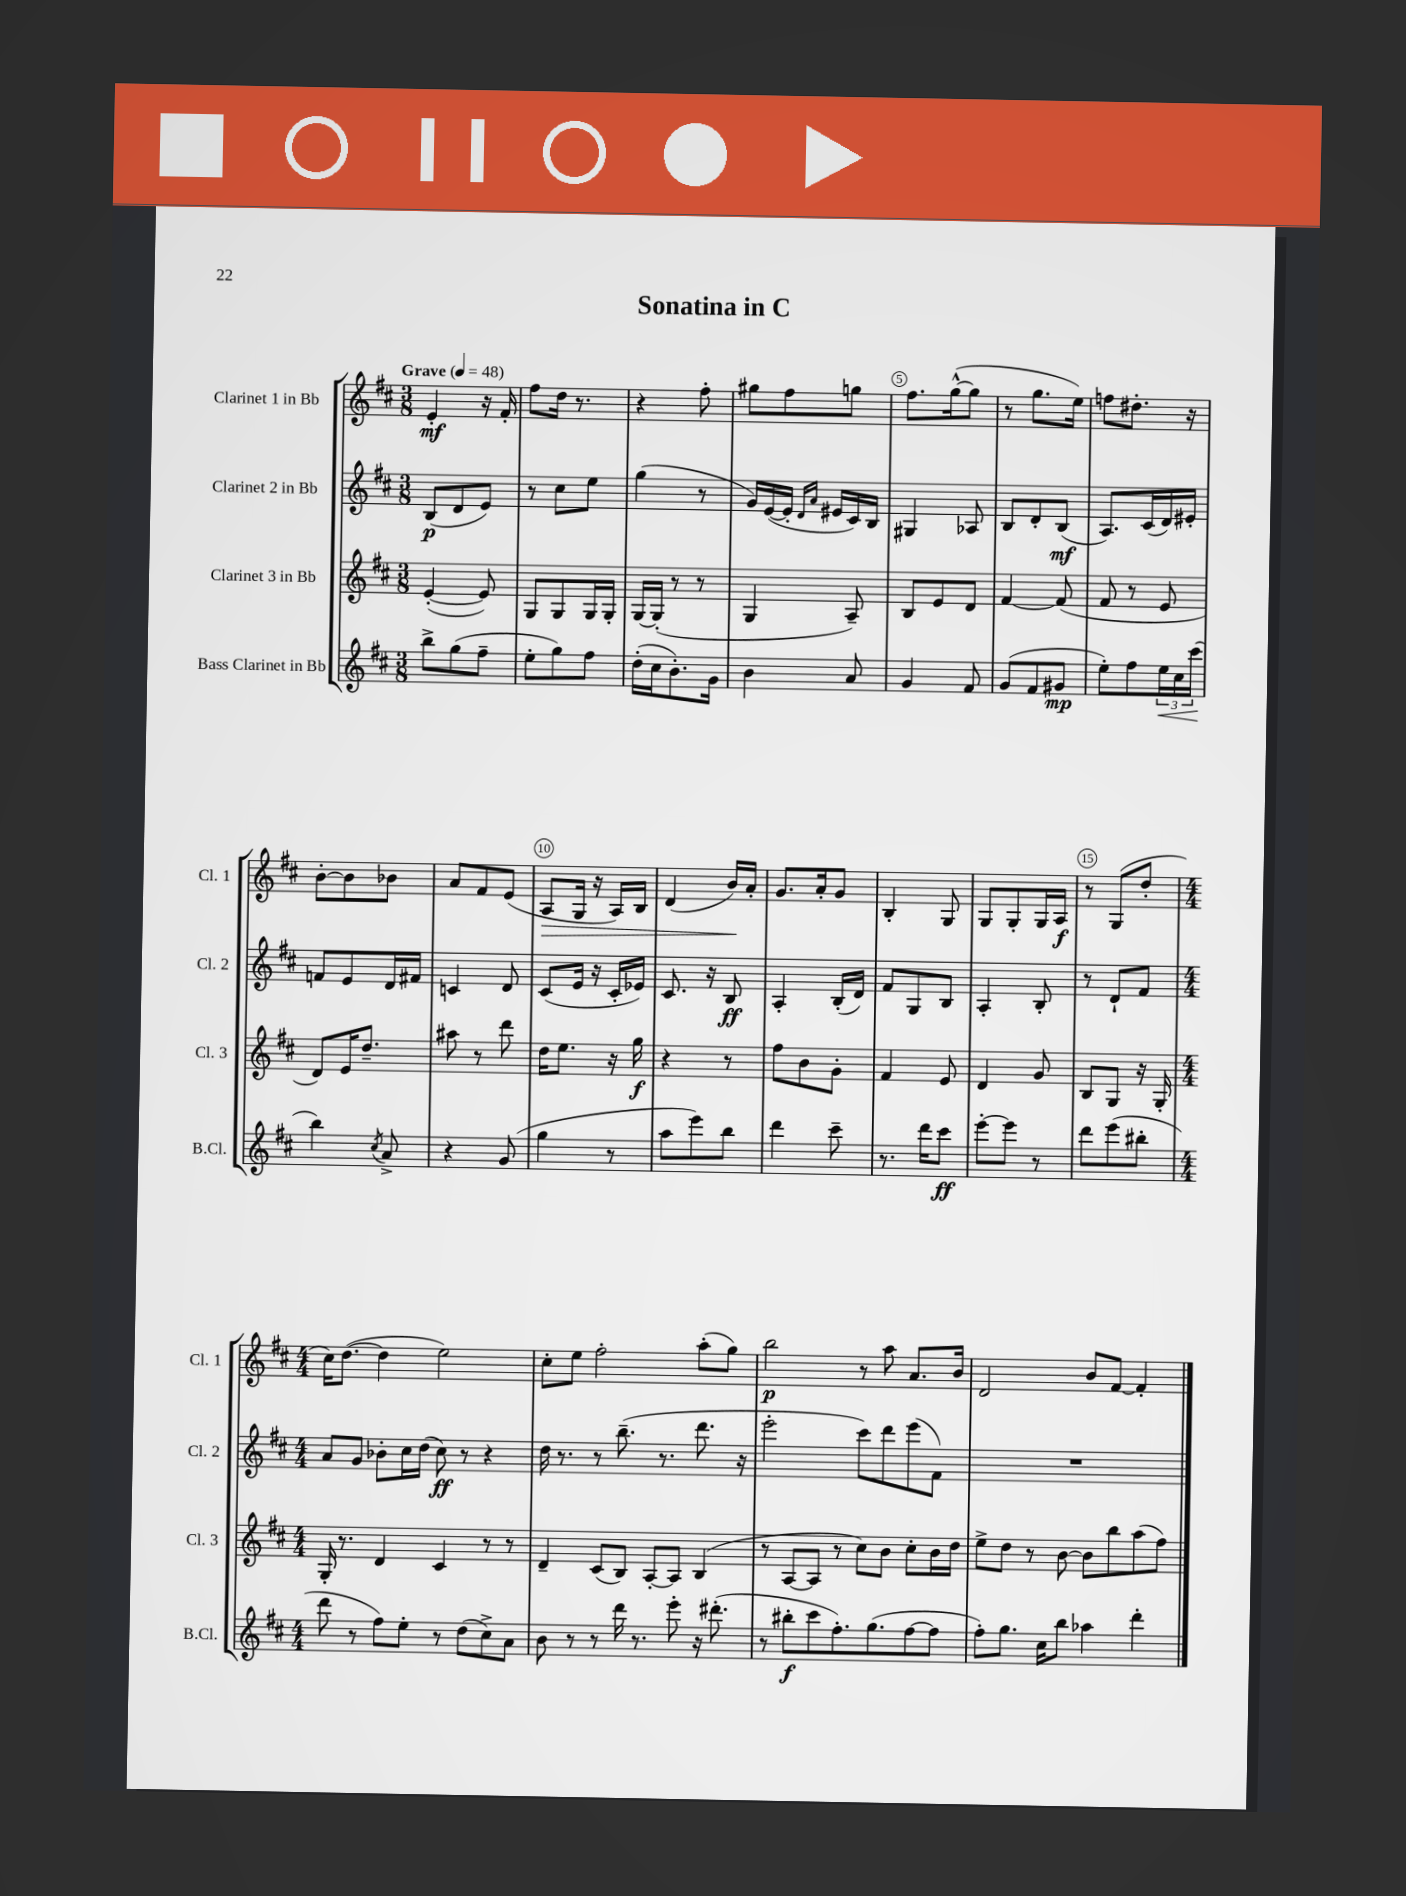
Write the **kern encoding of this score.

**kern	**kern	**kern	**kern
*staff4	*staff3	*staff2	*staff1
*clefG2	*clefG2	*clefG2	*clefG2
*k[f#c#]	*k[f#c#]	*k[f#c#]	*k[f#c#]
*M3/8	*M3/8	*M3/8	*M3/8
*MM48	*MM48	*MM48	*MM48
8bb^	([4e'	(8B	4e'
(8gg	.	8d	.
8ff#~	8e])	8e)	16r
.	.	.	16f#'
=	=	=	=
8ee'	8G	8r	8ff#
8gg)	8G	8cc#	16dd
.	.	.	8.r
8ff#	16G	8ee	.
.	16G'	.	.
=	=	=	=
(16dd'	[16G	(4gg	4r
16cc#	(16G']	.	.
8.b')	8r	.	.
.	8r	8r	8ff#'
16g	.	.	.
=	=	=	=
4b	4G	16g)	8gg#
.	.	([16e	.
.	.	16e']	8ff#
.	.	16qqd	.
.	.	16qqa	.
.	.	16e#	.
8a	8A~)	16c#)	8gg
.	.	16B	.
=	=	=	=
4g	8B	4G#	8.ff#
.	8e	.	.
.	.	.	([16gg^^
8f#	8d	8A-	8gg]
=	=	=	=
(8g	[4f#	8B	8r
8f#	.	8d'	8.gg
8g#	(8f#]	(8B	.
.	.	.	16ee)
=	=	=	=
8ee')	8f#	8.A)	8ff
8ff#	8r	.	8.dd#'
.	.	(16c#	.
24ee	8e	16d)	.
24cc#	.	.	.
.	.	16e#'	16r
(24ccc#	.	.	.
=	=	=	=
4bb)	8d)	8f	[8b'
.	16e	8e	8b]
.	8.dd~	.	.
8qcc#	.	.	.
8a^	.	16d	8b-
.	.	16f#	.
=	=	=	=
4r	8aa#	4c	8a
.	8r	.	8f#
(8g	8ddd	8d	(8e
=	=	=	=
4gg	16dd	(8c#	8A
.	8.ee	.	.
.	.	16e	16G
.	.	16r	16r
8r	16r	16c#'	16A)
.	16gg	16e-)	16B
=	=	=	=
8aa	4r	8.c#	(4d
8eee)	.	.	.
.	.	16r	.
8bb	8r	8B	16b)
.	.	.	16a'
=	=	=	=
4ddd	8ff#	4A'	8.g
.	8b	.	.
.	.	.	16a'
8ccc#~	8g'	(16B'	8g
.	.	16d)	.
=	=	=	=
8.r	4f#	8f#	4B'
.	.	8G	.
16ddd	.	.	.
8ccc#	8e	8B	8G
=	=	=	=
[8eee'	4d	4A'	8G
8eee]	.	.	8G'
8r	8g	8B'	16G
.	.	.	16A
=	=	=	=
8ddd	8B	8r	8r
(8eee	8G	8d`	(8G
8bb#'	16r	8f#	8dd'
.	16G'	.	.
=	=	=	=
*M4/4	*M4/4	*M4/4	*M4/4
8ddd	16G'	8a	16cc#)
.	8.r	.	([8.dd
8r	.	8g	.
8ff#)	4d	8b-'	4dd]
8ee'	.	16cc#	.
.	.	(16dd	.
8r	4c#	8cc#)	2ee)
(8dd	.	8r	.
8cc#^)	8r	4r	.
8a	8r	.	.
=	=	=	=
8b	4d~	16dd	8cc#'
.	.	8.r	.
8r	.	.	8ee
8r	(8c#	8r	2ff#'
16ddd	8B)	(8.bb~	.
8.r	.	.	.
.	[8A'	.	.
.	.	8.r	.
8eee'	8A]	.	.
16r	(4B	8.ddd	(8aa'
(8.ddd#'	.	.	.
.	.	.	8gg)
.	.	16r	.
=	=	=	=
8r	8r	2eee'	2bb
8bb#'	[8A	.	.
8ccc#	8A]	.	.
8.ff#')	8r	.	.
.	8cc#)	8ccc#)	8r
(8.gg	.	.	.
.	8b	8ddd	8aa
[8ff#	8cc#'	(8eee	8.a
8ff#]	16b	8f#)	.
.	16dd	.	16b
=	=	=	=
8ff#')	8ee^	1r	2d
8.gg	8dd	.	.
.	8r	.	.
16cc#	.	.	.
8bb	[8b	.	.
4aa-	8b]	.	8b
.	8bb	.	[8f#
4ddd'	(8aa	.	4f#']
.	8ff#)	.	.
==	==	==	==
*-	*-	*-	*-
